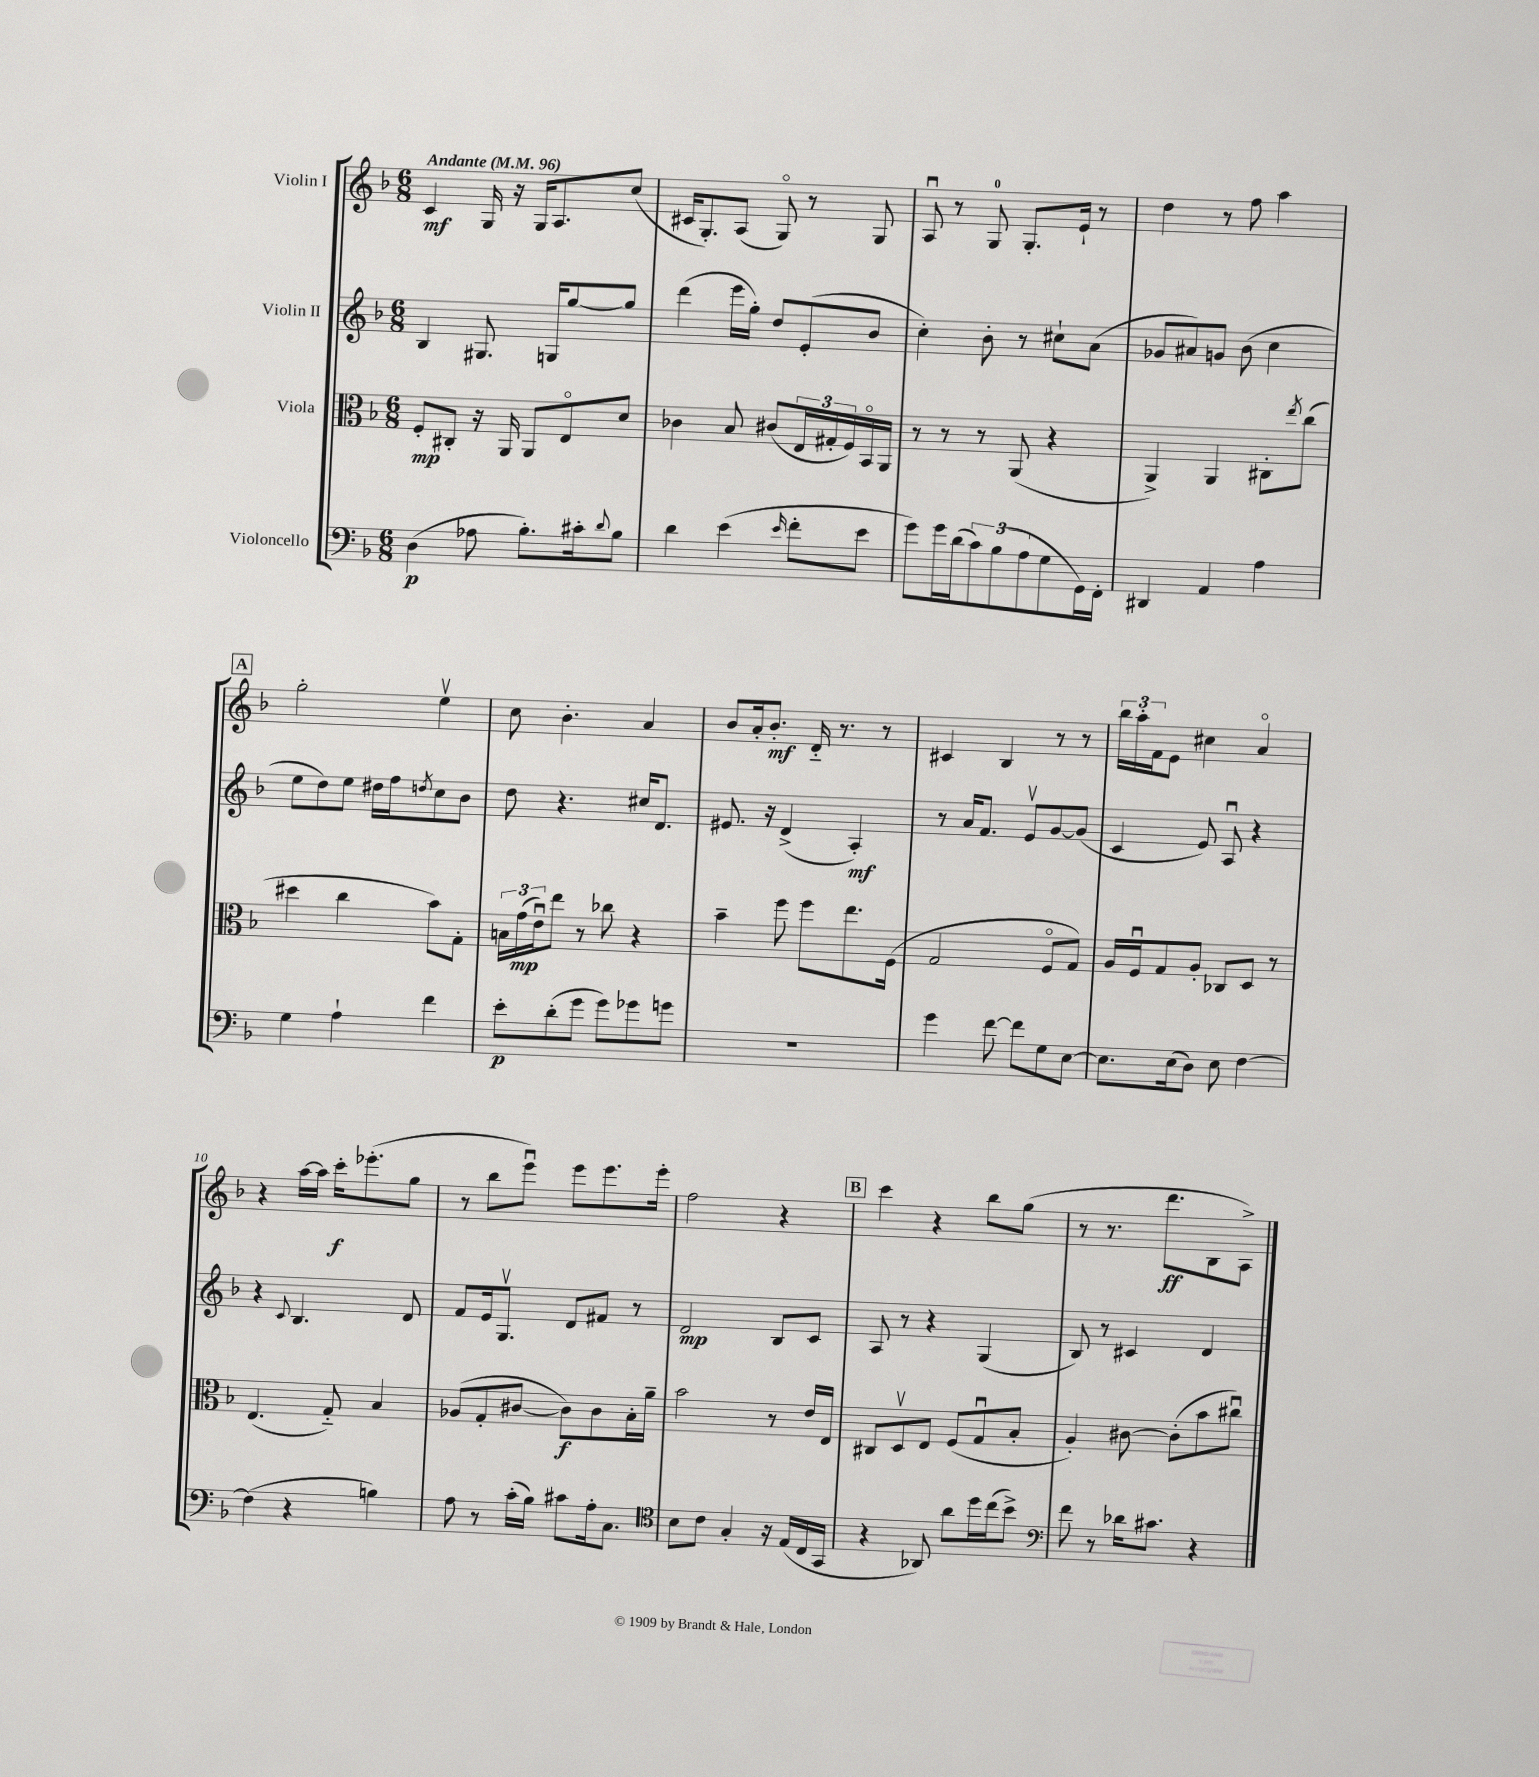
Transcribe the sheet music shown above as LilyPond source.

<<
\new StaffGroup <<
\new Staff = "s0" \with { instrumentName = "Violin I" } {
    \clef treble \key f \major \numericTimeSignature \time 6/8 \tempo "Andante" 4 = 96
    c'4\mf g16 r16 g16 a8. c''8( |
    cis'16 g8.-.) a8( g8\flageolet) r8 g8 |
    a8\downbow r8 g8-0 g8.-. e'16-! r8 |
    d''4 r8 f''8 a''4 |
    \mark \markup { \box "A" } g''2-. e''4\upbow |
    c''8 bes'4.-. a'4 |
    bes'8 a'16-. bes'8.-.\mf d'16-_ r8. r8 |
    cis'4 bes4 r8 r8 |
    \tuplet 3/2 { bes''16 a''16-. f'16 } e'8 cis''4 a'4\flageolet |
    r4 a''16~ a''16 c'''16-.\f ees'''8.-.( g''8 |
    r8 bes''8 e'''8\downbow) e'''8 e'''8. e'''16-. |
    f''2 r4 |
    \mark \markup { \box "B" } c'''4 r4 bes''8 g''8( |
    r8 r8. d'''8.\ff bes8 a8->) \bar "|." |
}
\new Staff = "s1" \with { instrumentName = "Violin II" } {
    \clef treble \key f \major \numericTimeSignature \time 6/8
    bes4 gis8. g16 g''8~ g''8 |
    d'''4( e'''16 g''16-.) d''8 e'8-.( bes'8 |
    c''4-.) bes'8-. r8 cis''8-! a'8( |
    ges'8 ais'8) g'8 bes'8( c''4 |
    \mark \markup { \box "A" } e''8 d''8) e''8 dis''16 f''16 \acciaccatura { d''8 } c''8 bes'8 |
    d''8 r4. cis''16 d'8. |
    eis'8. r16 d'4->( a4-.\mf) |
    r8 a'16 f'8. e'8\upbow g'8~ g'8( |
    c'4 e'8) a8\downbow r4 |
    r4 \appoggiatura { c'8 } bes4. d'8 |
    f'8 e'16 g8.\upbow d'8 fis'8 r8 |
    d'2\mp bes8 c'8 |
    \mark \markup { \box "B" } a8 r8 r4 g4( |
    bes8) r8 cis'4 d'4 \bar "|." |
}
\new Staff = "s2" \with { instrumentName = "Viola" } {
    \clef alto \key f \major \numericTimeSignature \time 6/8
    f8-.\mp cis8-. r16 a,16 a,8 e8\flageolet d'8 |
    ces'4 bes8 cis'8( \tuplet 3/2 { e16 gis16-. f16) } bes,16\flageolet a,16 |
    r8 r8 r8 a,8( r4 |
    a,4->) a,4 cis8-. \acciaccatura { e''8 } c''8( |
    \mark \markup { \box "A" } dis''4 c''4 bes'8) g8-. |
    \tuplet 3/2 { b16 g'16\mp( e'16\downbow) } e''8 r8 ces''8 r4 |
    bes'4-- f''8 f''8 e''8. f16( |
    g2 f8\flageolet g8) |
    a16 f16\downbow g8 a8-. ces8 d8 r8 |
    e4.( g8-_) bes4 |
    aes8( g8-. cis'8~ cis'8\f) cis'8 bes16-. a'16-- |
    bes'2 r8 e'16 e16 |
    \mark \markup { \box "B" } cis8 d8\upbow e8 f8( g8\downbow bes8-. |
    a4-.) cis'8~ cis'8-.( bes'8 cis''8\downbow) \bar "|." |
}
\new Staff = "s3" \with { instrumentName = "Violoncello" } {
    \clef bass \key f \major \numericTimeSignature \time 6/8
    d4\p( aes8 bes8.-.) cis'16-. \appoggiatura { d'8 } bes8 |
    d'4 e'4( \grace { e'16 } f'8-. e'8 |
    g'8) g'16 d'16( \tuplet 3/2 { c'8) bes8( a8 } g8 g,16) f,16-. |
    dis,4 a,4 a4 |
    \mark \markup { \box "A" } g4 a4-! f'4 |
    e'8-.\p d'8-.( g'8 g'8) ges'8 g'8 |
    R2. |
    g'4 f'8~ f'8 g8 e8~ |
    e8. e16( d8) e8 f4~ |
    f4( r4 b4) |
    a8 r8 c'16-.( bes16) cis'8 a16-. c8. |
    \clef tenor bes8 c'8 g4-. r16 e16( c16 g,16 |
    \mark \markup { \box "B" } r4 aes,8) a'8 d''16 c''16( bes'8->) |
    \clef bass f'8 r8 des'16 cis'8. r4 \bar "|." |
}
>>
>>
